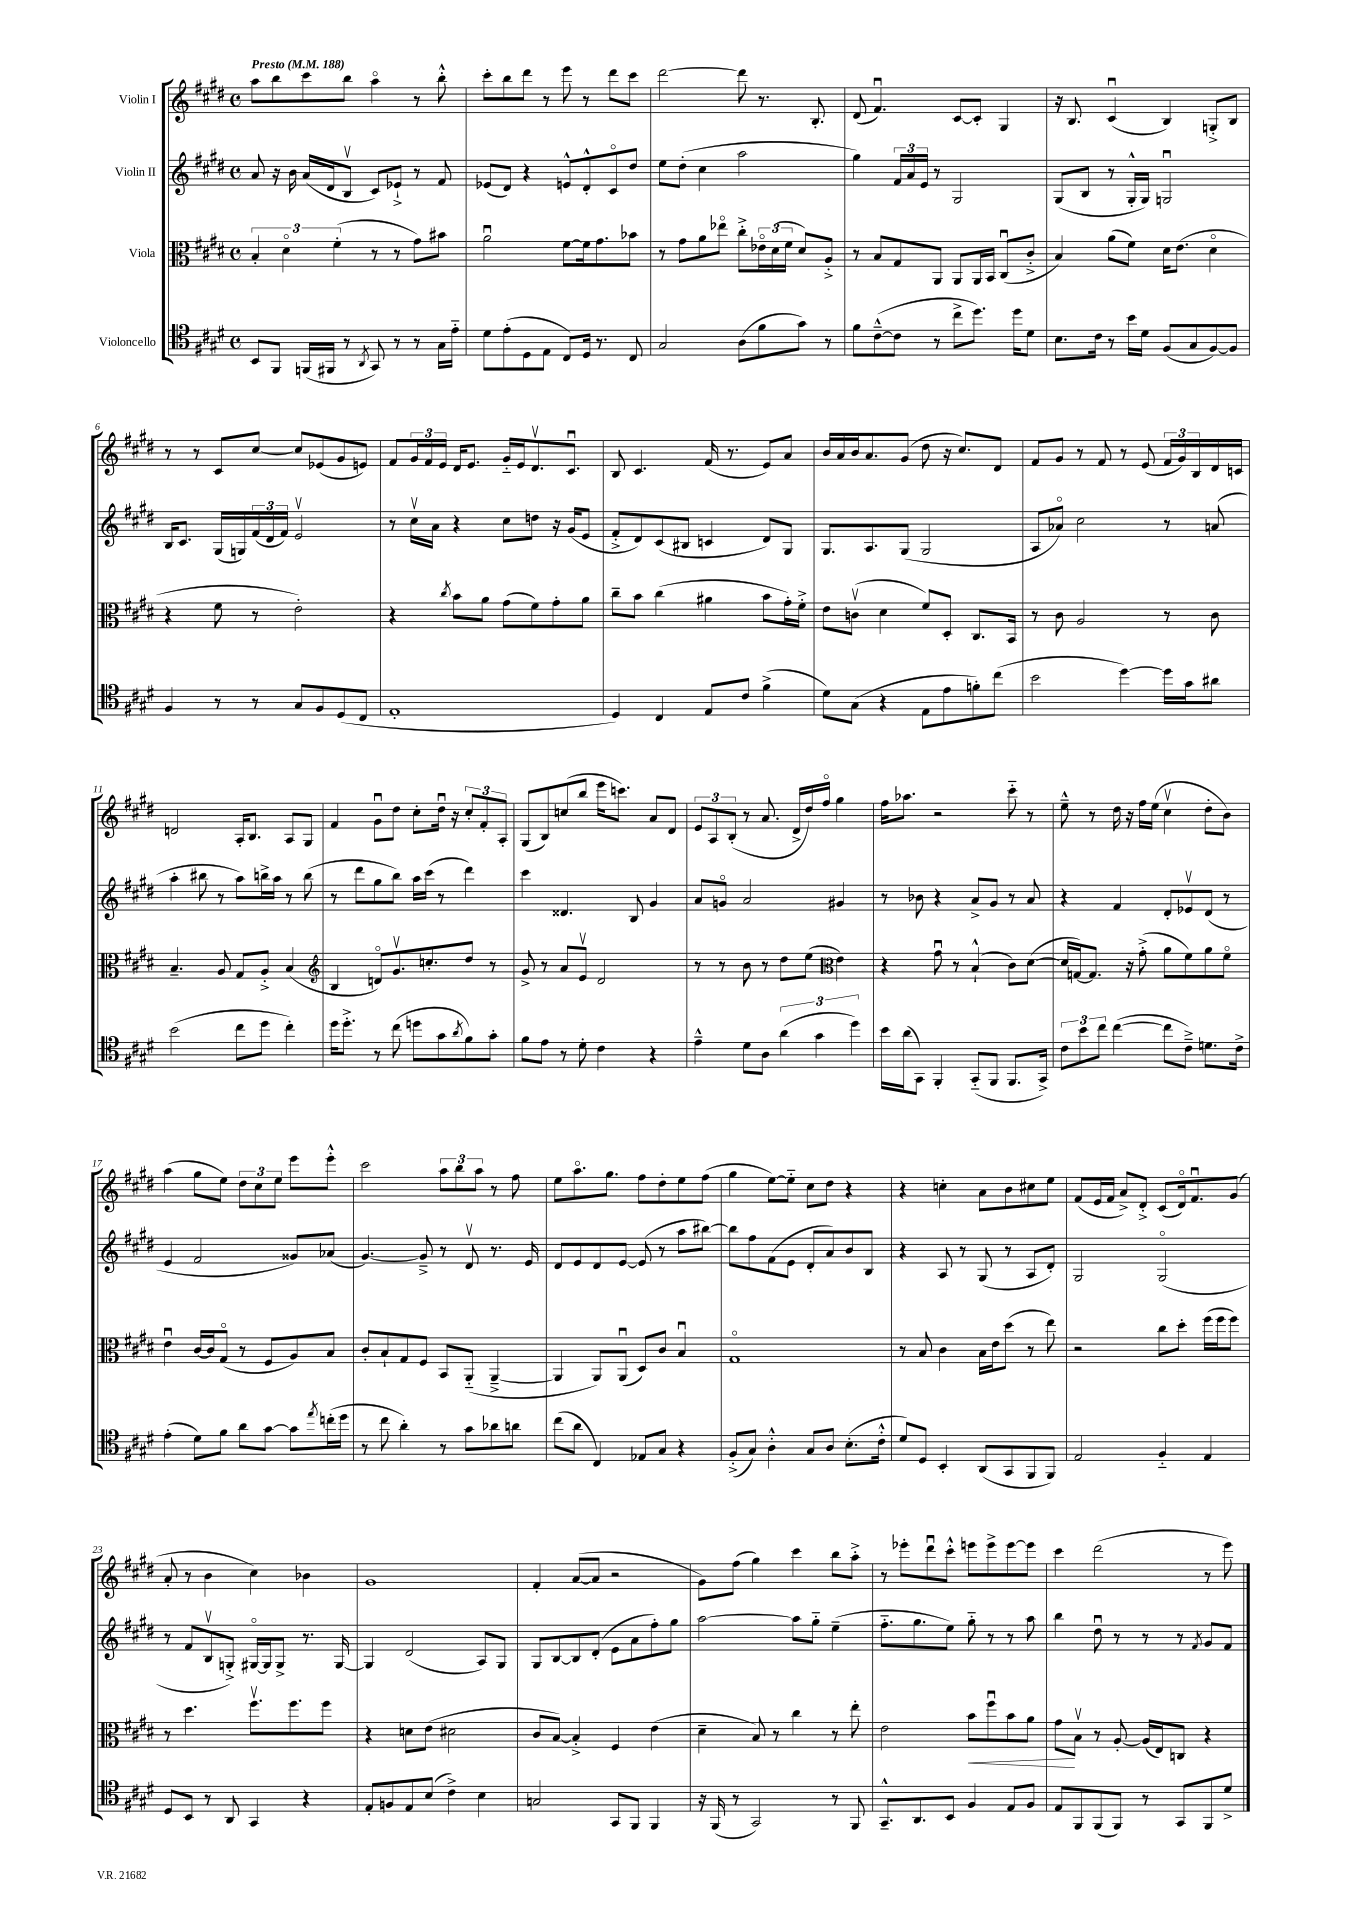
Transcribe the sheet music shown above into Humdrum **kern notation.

**kern	**kern	**dynam	**kern	**kern
*part4	*part3	*part3	*part2	*part1
*staff4	*staff3	*staff3	*staff2	*staff1
*I"Violoncello	*I"Viola	*	*I"Violin II	*I"Violin I
*clefC4	*clefC3	*	*clefG2	*clefG2
*k[f#c#g#d#]	*k[f#c#g#d#]	*	*k[f#c#g#d#]	*k[f#c#g#d#]
*M4/4	*M4/4	*	*M4/4	*M4/4
*met(c)	*met(c)	*	*met(c)	*met(c)
*MM188	*MM188	*	*MM188	*MM188
=1	=1	=1	=1	=1
!	!	!	!	!LO:TX:a:B:t=Presto
8BB/L	6B'/	.	8a/	8aa\L
8FF#/J	.	.	16r	8bb\
.	6d#\	.	.	.
.	.	.	16b\	.
(16FFn/LL	.	.	(16a/LL	8ccc#\
16FF#X/JJ	.	.	16d#/J	.
.	(6f#'\	.	.	.
8r	.	.	8Bv/J	8bb\J
8qAA/	.	.	.	.
8GG#/)	8r	.	8c#/L)	4aa\
8r	8r	.	8e-X`^/J	.
8r	8g#\L)	.	8r	8r
16G#\LL	8b#X\J	.	8f#/	8bb'^^\
16e\JJ	.	.	.	.
=2	=2	=2	=2	=2
8d#\L	2au\	.	(8e-X/L	8ccc#'\L
(8e'\	.	.	8d#/J)	8bb\
8D#\	.	.	4r	8ddd#\J
8E\J	.	.	.	8r
8C#/L)	[8f#\L	.	8en^^/L	8eee\
16D#/Jk	16f#\k]	.	8d#'^^/	8r
8.r	8.g#\	.	.	.
.	.	.	8c#/	8ddd#\L
8C#/	8b-X\J	.	8dd#/J	8ccc#\J
=3	=3	=3	=3	=3
2G#/	8r	.	8ee\L	[2ddd#\
.	8g#\L	.	(8dd#'\J	.
.	8a\	.	4cc#\	.
.	8ee-X\J	.	.	.
(8A\L	8cc#'^\L	.	2aa\	8ddd#\]
8f#\	24e-X\L	.	.	8.r
.	(24d#\	.	.	.
.	24f#\JJ	.	.	.
8g#\J)	8d#/L)	.	.	.
.	.	.	.	8.B'/
8r	8A'^/J	.	.	.
=4	=4	=4	=4	=4
8f#\L	8r	.	4gg#\)	(8d#/
([8c#~^^\	8B/L	.	.	4.f#u/)
8c#\J]	8G#/	.	24f#/LL	.
.	.	.	24a/	.
.	.	.	24e/JJ	.
8r	8AA/J	.	8r	.
8cc#^\L	8AA/L	.	2G#/	[8c#/L
8.dd#\J)	16AA/L	.	.	8c#'/J]
.	16BB/JJ	.	.	.
.	(8C#u/L	.	.	4G#/
16dd#\KL	.	.	.	.
8d#\J	8c#'^/J	.	.	.
=5	=5	=5	=5	=5
8.B\L	4B/)	.	(8G#/L	16r
.	.	.	.	8.B/
.	.	.	8B/J	.
16c#\Jk	.	.	.	.
8r	(8a\L	.	8r	(4c#u/
16b\LL	8f#\J)	.	16G#'^^/LL	.
16d#\JJ	.	.	16G#/JJ)	.
(8F#/L	16d#\KL	.	2Gnu/	4B/)
.	(8.e\J	.	.	.
8G#/	.	.	.	.
[8F#/)	4d#\	.	.	8Gn'^/L
8F#/J]	.	.	.	8B/J
!!LO:LB:g=z
=6	=6	=6	=6	=6
4F#/	4r	.	16B/KL	8r
.	.	.	8.c#/J	.
.	.	.	.	8r
8r	8f#\	.	(16G#/LL	8c#/L
.	.	.	16Gn/)	.
8r	8r	.	(24f#/	[8cc#/J
.	.	.	24d#/	.
.	.	.	24f#/JJ)	.
8G#/L	2e'\)	.	2ev/	8cc#/L]
8F#/	.	.	.	(8e-X/
(8D#/	.	.	.	8g#/
8C#/J	.	.	.	8en/J)
=7	=7	=7	=7	=7
1E'	4r	.	8r	8f#/L
.	.	.	16cc#v\LL	24g#/L
.	.	.	.	24f#/
.	.	.	16a\JJ	.
.	.	.	.	24e/JJ
.	8qcc#/	.	.	.
.	8b\L	.	4r	16d#/KL
.	.	.	.	8.e/J
.	8a\J	.	.	.
.	(8g#\L	.	8cc#\L	16g#/LL
.	.	.	.	16e/J
.	8f#\)	.	8ddn\J	8.d#v/
.	8g#'\	.	16r	.
.	.	.	(16g#/KL	8.c#u/J
.	8a\J	.	8e/J	.
=8	=8	=8	=8	=8
4D#/)	8cc#~\L	.	8f#'^/L	8B/
.	8b\J	.	8d#/)	4.c#/
4C#/	(4cc#\	.	(8c#/	.
.	.	.	8B#X/J	.
8E/L	4a#X\	.	4cn/	(16f#/
.	.	.	.	8.r
8c#/J	.	.	.	.
(4f#^\	8b\L	.	8d#/L)	8e/L)
.	16g#'\L)	.	8G#/J	8a/J
.	16f#'^\JJ	.	.	.
=9	=9	=9	=9	=9
8d#\L)	8e\L	.	8.G#/L	16b/LL
.	.	.	.	16a/
(8G#\J	(8cnv\J	.	.	16b/J
.	.	.	8.A/	8.a/
4r	4d#\	.	.	.
.	.	.	(8G#/J	(8g#/J
8E\L	8f#/L)	.	2G#/	8dd#\
8e\	8D#'/J	.	.	16r
.	.	.	.	8.cc#/L)
8fn'\)	8.C#/L	.	.	.
(8cc#\J	.	.	.	8d#/J
.	16BB/Jk	.	.	.
=10	=10	=10	=10	=10
2b\	8r	.	8A/L	8f#/L
.	8c#\	.	8a-X/J)	8g#/J
.	2A/	.	2cc#\	8r
.	.	.	.	8f#/
[4dd#\)	.	.	.	8r
.	.	.	.	(8e/
16dd#\LL]	8r	.	8r	24f#/LL
.	.	.	.	24g#/)
16g#\J	.	.	.	.
.	.	.	.	24B/
8a#X\J	8c#\	.	(8an/	16d#/
.	.	.	.	16cn/JJ
!!LO:LB:g=z
=11	=11	=11	=11	=11
(2b\	4.B~/	.	4aa'\	2dn/
.	.	.	8bb#X\	.
.	8A/	.	8r	.
8cc#\L	8G#/L	.	8aa\L)	16A'/KL
.	.	.	.	8.B/J
8dd#\J	8A'^/J	.	16bbn^\L	.
.	.	.	16aa\JJ	.
4cc#'\)	(4B/	.	8r	8A/L
.	.	.	(8bb\	8G#/J
=12	=12	=12	=12	=12
*	*clefG2	*	*	*
16dd#\KL	4B/	.	8r	4f#/
8.dd#'^\J	.	.	.	.
.	.	.	8ddd#\L	.
8r	8dn/L)	.	8gg#\	8g#u\L
(8cc#\	8.g#v/	.	8bb\J)	8dd#\J
8ddn\L	.	.	16aa\LL	8cc#'\L
.	8.ccn'/	.	(16ccc#\JJ	.
8g#\	.	.	8r	16dd#u\Jk
.	.	.	.	16r
8qa/	.	.	.	.
8f#\)	8dd#/J	.	4ddd#\)	12cc#'/L
.	.	.	.	12f#'/
8g#'\J	8r	.	.	.
.	.	.	.	12A'/J
=13	=13	=13	=13	=13
8f#\L	8g#^/	.	4ccc#\	(8G#/L
8e\J	8r	.	.	8B/)
8r	8a/L	.	4.d##X/	(8ccn/
8d#'\	8ev/J	.	.	8bb/J
4c#\	2d#/	.	.	16eee\KL
.	.	.	.	8.cccn\J)
.	.	.	8B/	.
4r	.	.	4g#/	8a/L
.	.	.	.	8d#/J
=14	=14	=14	=14	=14
4e~^^\	8r	.	8a/L	12e/L
.	.	.	.	12A/
.	8r	.	8gn/J	.
.	.	.	.	(12B'/J
8d#\L	8b\	.	2a/	8r
8A\J	8r	.	.	8.a/
(6a\	8dd#\L	.	.	.
.	.	.	.	16d#^/LL
.	(8ee\J	.	.	16dd#/)
6g#\	.	.	.	.
.	.	.	.	16ff#/JJ
*	*clefC3	*	*	*
.	4e\)	.	4g#X/	4gg#\
6dd#\)	.	.	.	.
=15	=15	=15	=15	=15
16b\LL	4r	.	8r	16ff#\KL
(16a\J	.	.	.	8.aa-X\J
8GG#\J)	.	.	8b-X\	.
4FF#'/	8g#u\	.	4r	2r
.	8r	.	.	.
(8GG#/L	(4B`^^/	.	8a^/L	.
8FF#/J	.	.	8g#/J	.
8.FF#/L	8c#\L)	.	8r	8ccc#\
.	([8d#\J	.	8a/	8r
16GG#^/Jk)	.	.	.	.
=16	=16	=16	=16	=16
12c#\L	16d#/LL]	.	4r	8ee~^^\
.	[16Gn/J)	.	.	.
12b\	.	.	.	.
.	8.G/J]	.	.	8r
12cc#\J	.	.	.	.
([4cc#\	.	.	4f#/	16dd#\
.	16r	.	.	16r
.	(8g#'^\	.	.	16ff#\LL
.	.	.	.	(16ee\JJ
8cc#\L]	8a\L	.	8d#'/L	4cc#v\
8c#~^\J)	8f#\)	.	8e-Xv/	.
8.dn\L	8a\	.	(8d#/J	8dd#'\L
.	8f#\J	.	8r	8b\J)
16c#^\Jk	.	.	.	.
!!LO:LB:g=z
=17	=17	=17	=17	=17
(4e'\	4eu\	.	4e/	(4aa\
8d#\L)	[16c#/LL	.	2f#/	8gg#\L
.	16c#/J]	.	.	.
8f#\J	(8G#/J	.	.	8ee\J)
8a\L	8r	.	.	12dd#\L
.	.	.	.	12cc#\
[8g#\J	8F#/L	.	.	.
.	.	.	.	12ee\J
8g#\L]	8A/)	.	8g##X/L)	8eee\L
8qee/	.	.	.	.
(16ccn'\L	8B/J	.	(8a-X/J	8eee'^^\J
16dd#\JJ	.	.	.	.
=18	=18	=18	=18	=18
8r	8c#'/L	.	[4.g#/)	2ccc#\
8cc#\	8B`/	.	.	.
4a'\)	8G#/	.	.	.
.	8F#/J	.	8g#~^/]	.
8r	8BB/L	.	8r	12aa\L
.	.	.	.	12bb\
8g#\L	(8AA/J	.	8d#v/	.
.	.	.	.	12aa\J
8a-X\	[4AA~^/	.	8.r	8r
8an\J	.	.	.	8ff#\
.	.	.	16e/	.
=19	=19	=19	=19	=19
(8cc#\L	4AA/]	.	8d#/L	8ee\L
8a\J	.	.	8e/	8.aa\
4C#/)	8AA/L)	.	8d#/	.
.	.	.	.	8.gg#\J
.	(8AAu/J	.	[8e/J	.
8E-X/L	8D#/L)	.	(8e/]	8ff#\L
8G#/J	8c#/J	.	8r	8dd#'\
4r	4Bu/	.	8aa\L	8ee\
.	.	.	[8bb#X\J)	(8ff#\J
=20	=20	=20	=20	=20
(8F#'^/L	1G#	.	8bb#\L]	4gg#\
8G#/J)	.	.	8ff#\	.
4A'^^\	.	.	(8f#\	[8ee\L)
.	.	.	8e\J	8ee\J]
8G#/L	.	.	8d#'/L	8cc#\L
8A/J	.	.	8a/)	8dd#\J
(8.B'\L	.	.	8b/	4r
.	.	.	8B/J	.
16c#'^^\Jk	.	.	.	.
=21	=21	=21	=21	=21
8d#/L)	8r	.	4r	4r
8D#/J	8B/	.	.	.
4BB'/	4c#\	.	8A/	4ccn'\
.	.	.	8r	.
(8AA/L	16B\LL	.	(8G#/	8a\L
.	16e\J	.	.	.
8GG#/	(8dd#\J	.	8r	8b\
8FF#/	8r	.	8A/L	8cc#X\
8FF#/J)	8ee\)	.	8d#'/J)	8ee\J
=22	=22	=22	=22	=22
2E/	2r	.	2G#/	(8f#/L
.	.	.	.	16e/L
.	.	.	.	16f#/JJ
.	.	.	.	8a^/L)
.	.	.	.	8d#'^/J
4F#/	8cc#\L	.	(2G#/	(8c#/L
.	8dd#'\J	.	.	16d#/k)
.	.	.	.	8.f#u/
4E/	(16ff#\LL	.	.	.
.	16ff#\J	.	.	.
.	8ff#\J)	.	.	(8g#/J
!!LO:LB:g=z
=23	=23	=23	=23	=23
8D#/L	8r	.	8r	8a'/
8BB/J	4.dd#\	.	8f#/L	8r
8r	.	.	8Bv/	4b\
8AA/	.	.	8Gn'^/J)	.
4GG#/	8.ff#v\L	.	[16G#X/LL	4cc#\)
.	.	.	16G#/J]	.
.	.	.	8G#^/J	.
.	8.ff#\	.	.	.
4r	.	.	8.r	4b-X\
.	8ff#\J	.	.	.
.	.	.	[16G#/	.
=24	=24	=24	=24	=24
8E'/L	4r	.	4G#/]	1g#
8Fn/	.	.	.	.
8E/	8dn\L	.	(2d#/	.
(8B/J	(8e\J	.	.	.
4c#^\)	2d#X\	.	.	.
4B\	.	.	8A/L)	.
.	.	.	8G#/J	.
=25	=25	=25	=25	=25
2Gn/	8c#/L	.	8G#/L	4f#'/
.	[8B/J)	.	[8B/	.
.	4B'^/]	.	8B/]	([8a/L
.	.	.	(8d#'/J	8a/J]
8GG#/L	4F#/	.	8e\L	2r
8FF#/J	.	.	8a\	.
4FF#/	(4e\	.	8ff#'\)	.
.	.	.	8gg#\J	.
=26	=26	=26	=26	=26
16r	4d#~\	.	[2aa\	8g#\L)
(16FF#/	.	.	.	.
8r	.	.	.	(8ff#\J
2GG#/)	8B/)	.	.	4gg#\)
.	8r	.	.	.
.	4cc#\	.	8aa\L]	4ccc#\
.	.	.	8gg#\J	.
8r	8r	.	(4ee~\	8bb\L
8FF#/	8ee'\	.	.	8aa'^\J
=27	=27	=27	=27	=27
8.GG#~^^/L	2e\	.	8.ff#\L	8r
.	.	.	.	8eee-X'\L
8.AA/	.	.	8.gg#\	.
.	.	.	.	8ddd#u\
8BB/J	.	.	8ee\J)	8ccc#'^^\J
!	!	!LO:HP:b	!	!
4F#/	8b\L	<	8gg#\	8eeen\L
.	8ff#u\	.	8r	8eee^\
8E/L	8b\	.	8r	[8eee\
8F#/J	8a\J	.	8aa\	8eee\J]
=28	=28	=28	=28	=28
8E/L	8g#\L	.	4bb\	4ccc#\
8FF#/	8Bv\J	[	.	.
(8FF#/	8r	.	8dd#u\	(2ddd#\
8FF#/J)	[8A'/	.	8r	.
8r	(16A/LL]	.	8r	.
.	16E/J)	.	.	.
8GG#/L	8Cn/J	.	8r	.
.	.	.	8qf#/	.
8FF#/	4r	.	8g#/L	8r
8d#^/J	.	.	8f#/J	8eee\)
==	==	==	==	==
*-	*-	*-	*-	*-
